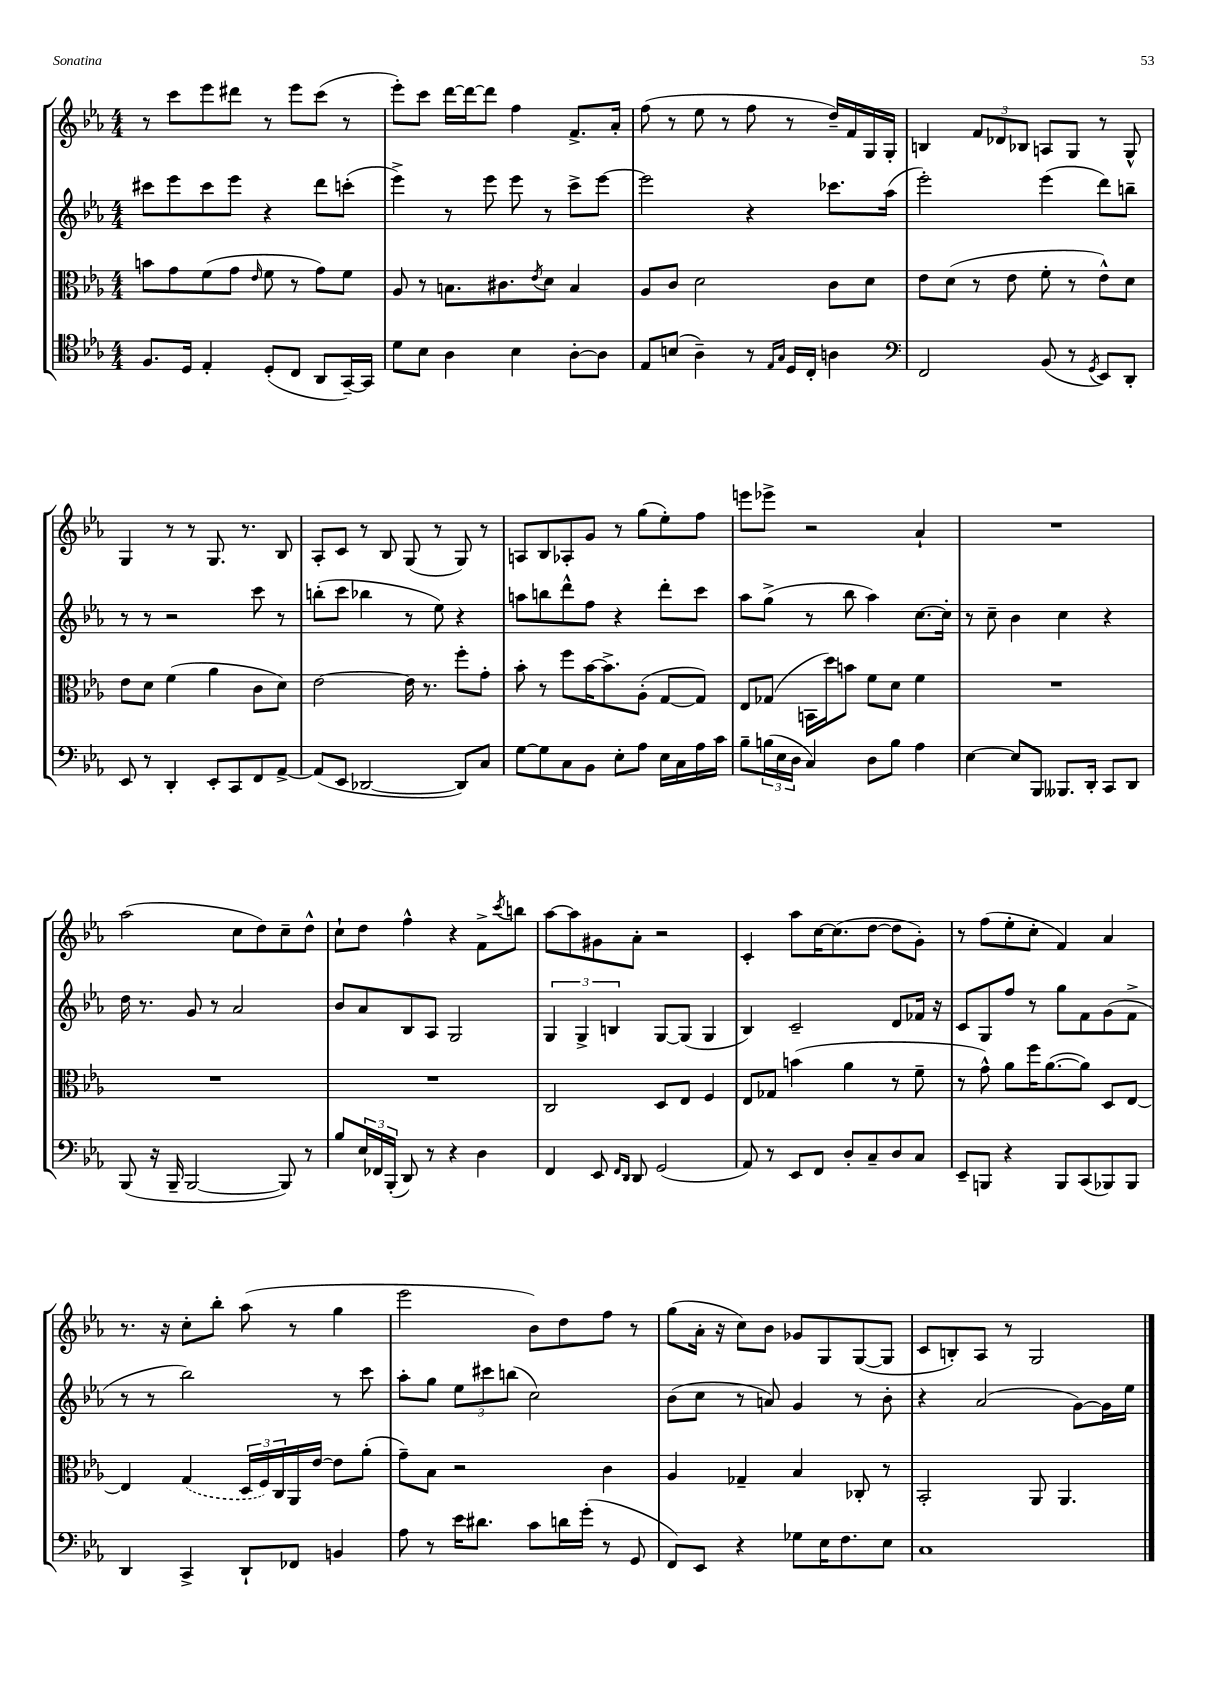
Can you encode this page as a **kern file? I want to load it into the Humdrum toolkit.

**kern	**kern	**kern	**kern
*part4	*part3	*part2	*part1
*staff4	*staff3	*staff2	*staff1
*clefC4	*clefC3	*clefG2	*clefG2
*k[b-e-a-]	*k[b-e-a-]	*k[b-e-a-]	*k[b-e-a-]
*M4/4	*M4/4	*M4/4	*M4/4
=23	=23	=23	=23
8.F/L	8bn\L	8ccc#X\L	8r
.	8g\	8eee-\	8ccc\L
16D/Jk	.	.	.
4E-'/	(8f\	8ccc#\	8eee-\
.	8g\J	8eee-\J	8ddd#X\J
.	16qqe-/	.	.
(8D'/L	8f\	4r	8r
8C/J	8r	.	8eee-\L
8AA-/L	8g\L)	8ddd\L	(8ccc\J
[16GG~/L)	8f\J	(8cccn'\J	8r
16GG/JJ]	.	.	.
=24	=24	=24	=24
8d\L	8A-/	4eee-^\)	8eee-'\L)
8B-\J	8r	.	8ccc\J
4A-\	8.Bn\L	8r	[16ddd\LL
.	.	.	16ddd\J_
.	.	8eee-\	8ddd\J]
.	8.c#X\	.	.
4B-\	.	8eee-\	4ff\
.	8qe-/	.	.
.	8d\J	8r	.
[8A-'\L	4B/	8ccc^\L	8.f^/L
8A-\J]	.	[8eee-\J	.
.	.	.	16a-'/Jk
=25	=25	=25	=25
8E-/L	8A-/L	2eee-\]	(8ff\
(8Bn/J	8c/J	.	8r
4A-~\)	2d\	.	8ee-\
.	.	.	8r
8r	.	4r	8ff\
16qqE-/LL	.	.	.
16qqG/JJ	.	.	.
16D/LL	.	.	8r
16C'/JJ	.	.	.
4An\	8c\L	8.ccc-X\L	16dd~/LL)
.	.	.	16f/
.	8d\J	.	16G/
.	.	(16aa-\Jk	16G'/JJ
=26	=26	=26	=26
*clefF4	*	*	*
2FF/	8e-\L	2eee-'\)	4Bn/
.	(8d\J	.	.
.	8r	.	12f/L
.	.	.	12d-X/
.	8e-\	.	.
.	.	.	12B-X/J
(8BB-/	8f'\	(4eee-\	8An/L
8r	8r	.	8G/J
8qGG/	.	.	.
8EE-/L)	8e-^^\L)	8ddd\L)	8r
8DD'/J	8d\J	8bbn~\J	8G^^/
!!LO:LB:g=z
=27	=27	=27	=27
8EE-/	8e-\L	8r	4G/
8r	8d\J	8r	.
4DD'/	(4f\	2r	8r
.	.	.	8r
8EE-'/L	4a-\	.	8.G/
8CC/	.	.	.
.	.	.	8.r
8FF/	8c\L	8ccc\	.
[8AA-^/J	8d\J)	8r	8B-/
=28	=28	=28	=28
(8AA-/L]	[2e-\	(8bbn'\L	8A-'/L
8EE-/J	.	8ccc\J	8c/J
[2DD-X/	.	4bb-X\	8r
.	.	.	8B-/
.	16e-\]	8r	(8G/
.	8.r	.	.
.	.	8ee-\)	8r
8DD-/L])	8ff'\L	4r	8G/)
8C/J	8g'\J	.	8r
=29	=29	=29	=29
[8G\L	8b-'\	8aan\L	8An/L
8G\]	8r	8bbn\	8B-/
8C\	8ff\L	8ddd^^\	8A-X'/
8BB-\J	[16b-\K	8ff\J	8g/J
.	8.b-^\]	.	.
8E-'\L	.	4r	8r
8A-\J	(8A-'\J	.	(8gg\L
16E-\LL	[8G/L	8ddd'\L	8ee-'\)
16C\	.	.	.
16A-\	8G/J])	8ccc\J	8ff\J
16c\JJ	.	.	.
=30	=30	=30	=30
8B-~\L	8E-/L	8aa-\L	8eeen\L
(24Bn\L	(8G-X/J	(8gg^\J	8eee-X^\J
24E-\	.	.	.
24D\JJ	.	.	.
4C/)	16BBn\LL	8r	2r
.	16dd\J)	.	.
.	8bn\J	8bb-\	.
8D\L	8f\L	4aa-\)	.
8B\J	8d\J	.	.
4A-\	4f\	[8.cc\L	4a-`/
.	.	16cc'\Jk]	.
=31	=31	=31	=31
[4E-\	1r	8r	1r
.	.	8cc~\	.
8E-/L]	.	4b-\	.
8BBB-/J	.	.	.
8.BBB--X/L	.	4cc\	.
16DD'/Jk	.	.	.
8CC/L	.	4r	.
8DD/J	.	.	.
!!LO:LB:g=z
=32	=32	=32	=32
(8BBB-/	1r	16dd\	(2aa-\
.	.	8.r	.
16r	.	.	.
16BBB-~/	.	.	.
[2BBB-/	.	8g/	.
.	.	8r	.
.	.	2a-/	8cc\L
.	.	.	8dd\)
8BBB-/])	.	.	8cc~\
8r	.	.	8dd^^\J
=33	=33	=33	=33
8B-/L	1r	8b-/L	8cc`\L
24E-/L	.	8a-/	8dd\J
24FF-X/	.	.	.
(24BBB-'/JJ	.	.	.
8DD/)	.	8B-/	4ff^^\
8r	.	8A-/J	.
4r	.	2G/	4r
4D\	.	.	8f^\L
.	.	.	8qccc/
.	.	.	8bbn\J
=34	=34	=34	=34
4FF/	2C/	6G/	[8aa-\L
.	.	.	8aa-\]
.	.	6G^/	.
8EE-/	.	.	8g#X\
.	.	6Bn/	.
16qqFF/LL	.	.	.
16qqDD/JJ	.	.	.
8DD/	.	.	8a-'\J
(2GG/	8D/L	[8G/L	2r
.	8E-/J	(8G/J]	.
.	4F/	4G/	.
=35	=35	=35	=35
8AA-/)	8E-/L	4B-/)	4c'/
8r	8G-X/J	.	.
8EE-/L	(4bn\	2c~/	8aa-\L
8FF/J	.	.	[16cc\K
.	.	.	(8.cc\]
8D'/L	4a-\	.	.
8C~/	.	.	[8dd\J
8D/	8r	8d/L	8dd\L]
8C/J	8f~\	16f-X/Jk	8g'\J)
.	.	16r	.
=36	=36	=36	=36
8EE-~/L	8r	8c/L	8r
8BBBn/J	8g^^\)	8G/	(8ff\L
4r	8a-\L	8ff/J	8ee-'\
.	16ff\K	8r	8cc'\J
.	([8.a-\	.	.
8BBB/L	.	8gg\L	4f/)
(8CC/	8a-\J])	8f\	.
8BBB-X/)	8D/L	(8g\	4a-/
8BBB-/J	[8E-/J	8f^\J	.
!!LO:LB:g=z
=37	=37	=37	=37
4DD/	4E-/]	8r	8.r
.	.	8r	.
.	.	.	16r
4CC^/	(4G/	2bb-\)	8cc'\L
.	.	.	8bb-'\J
8DD`/L	24D/LL	.	(8aa-\
.	24F/)	.	.
.	24C/	.	.
8FF-X/J	16AA-/	.	8r
.	[16e-/JJ	.	.
4BBn/	8e-\L]	8r	4gg\
.	(8a-'\J	8ccc\	.
=38	=38	=38	=38
8A-\	8g~\L)	8aa-'\L	2eee-\
8r	8B-\J	8gg\J	.
16e-\KL	2r	12ee-\L	.
8.d#X\J	.	.	.
.	.	12ccc#X\	.
.	.	(12bbn\J	.
8c\L	.	2cc\)	8b-\L)
16dn\L	.	.	8dd\
(16g'\JJ	.	.	.
8r	4c\	.	8ff\J
8GG/	.	.	8r
=39	=39	=39	=39
8FF/L)	4A-/	(8b-\L	(8gg\L
8EE-/J	.	8cc\J	16a-'\Jk
.	.	.	16r
4r	4G-X~/	8r	8cc\L)
.	.	8an/)	8b-\J
8G-X\L	4B-/	4g/	8g-X/L
16E-\K	.	.	8G/
8.F\	.	.	.
.	8C-X'/	8r	([8G/
8E-\J	8r	8b-'\	8G/J]
=40	=40	=40	=40
1C	2BB-'/	4r	8c/L
.	.	.	8Bn'/)
.	.	(2a-/	8A-/J
.	.	.	8r
.	8AA-/	.	2G/
.	4.AA-/	.	.
.	.	[8g\L)	.
.	.	16g\L]	.
.	.	16ee-\JJ	.
==	==	==	==
*-	*-	*-	*-
